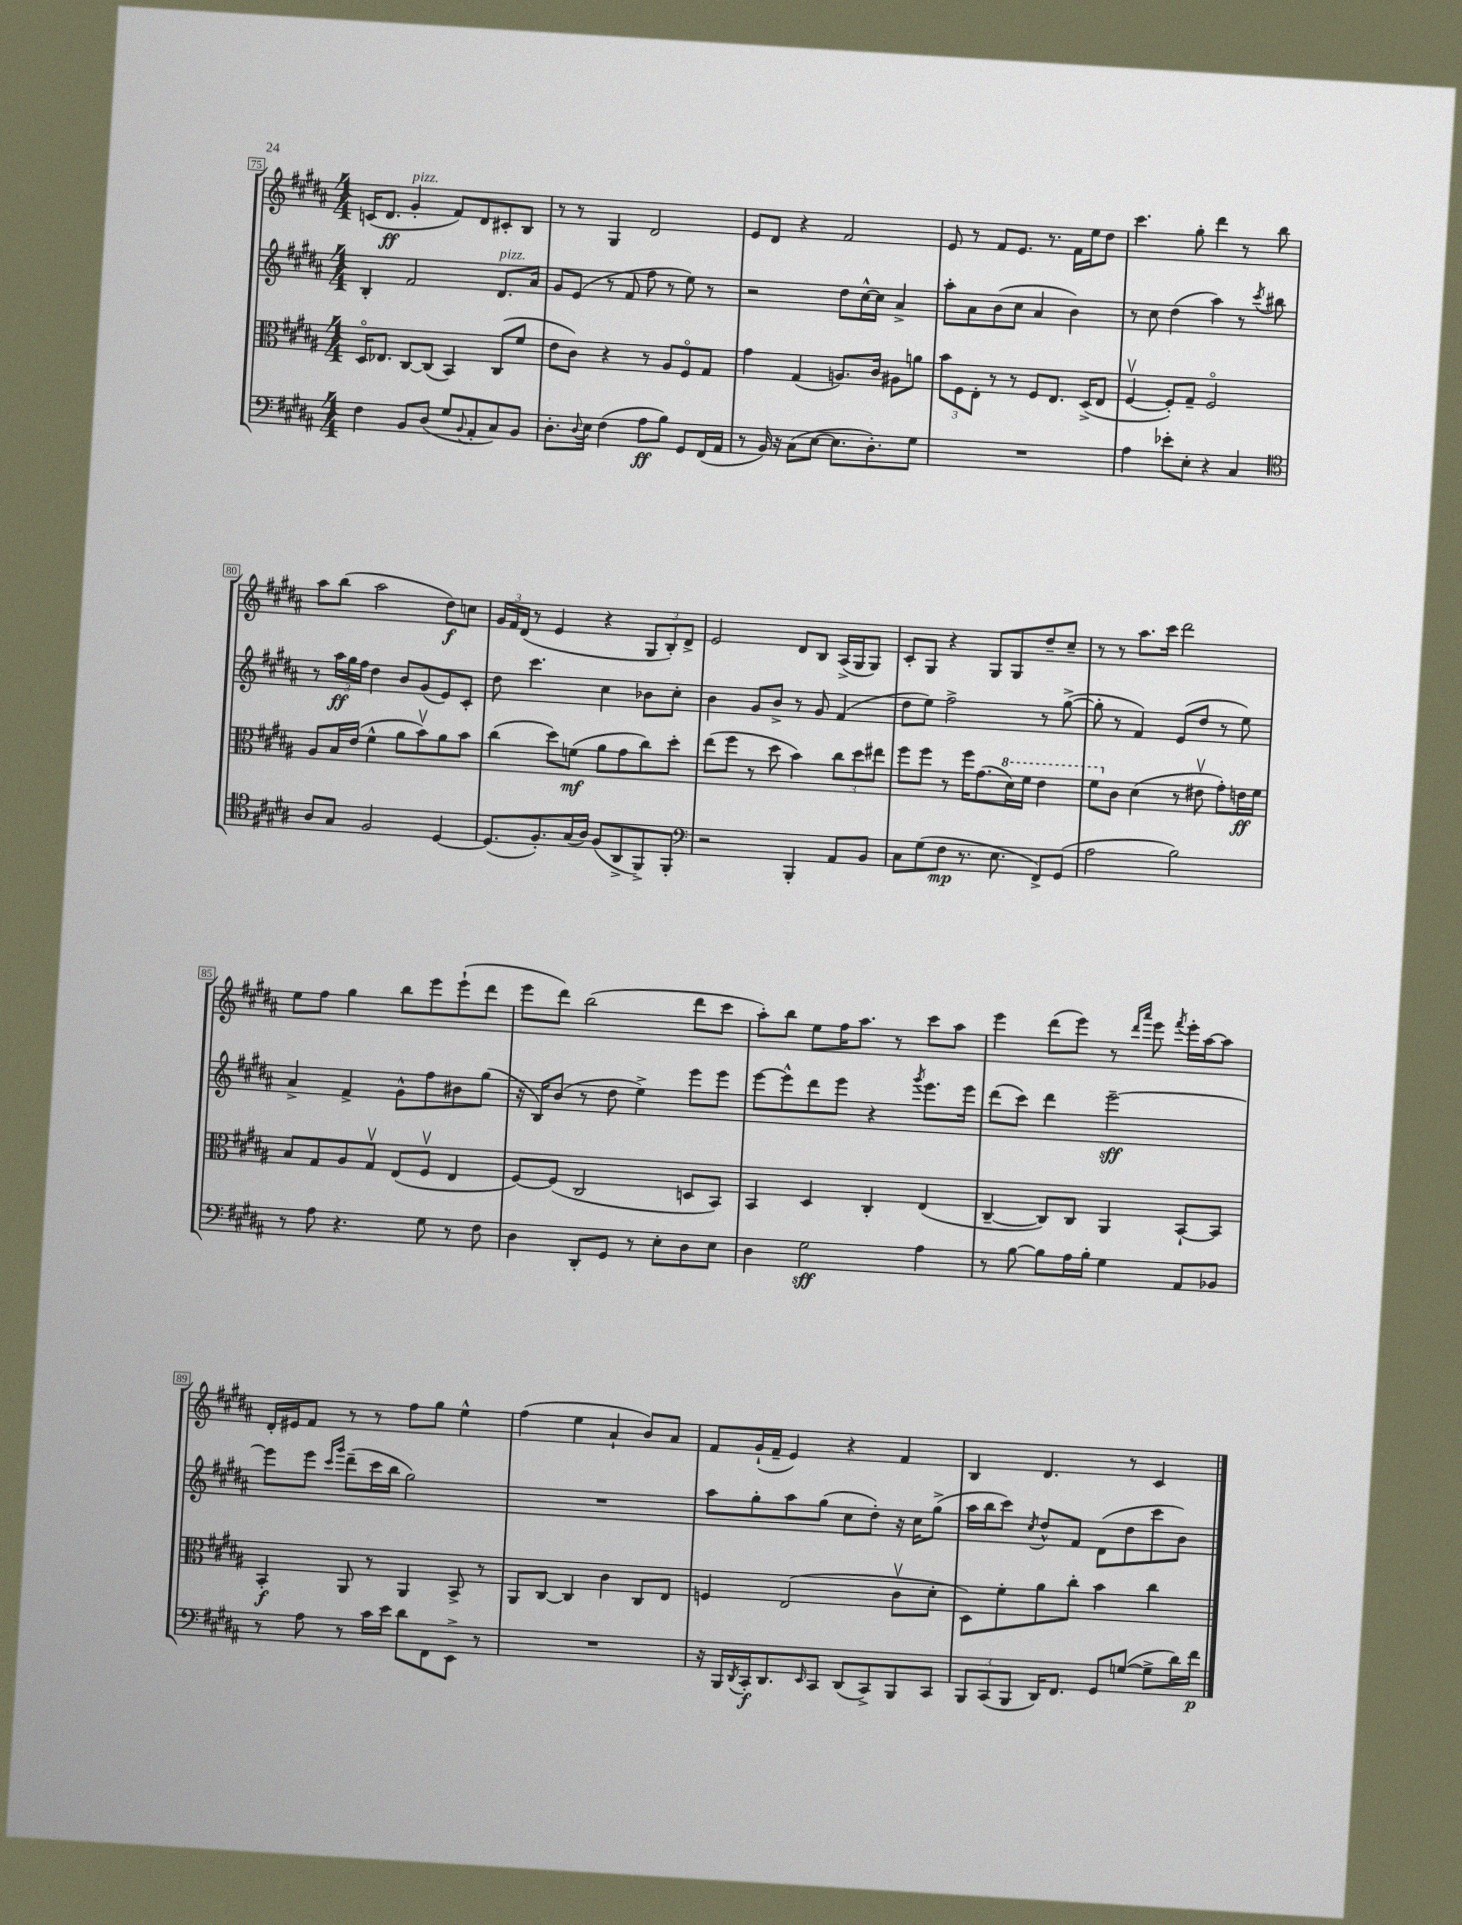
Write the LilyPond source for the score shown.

<<
\new StaffGroup <<
\new Staff = "s0" {
    \clef treble \key b \major \numericTimeSignature \time 4/4
    c'16( dis'8.\ff gis'4-.^\markup { \italic "pizz." } fis'8) dis'8 cis'8-. b8 |
    r8 r8 gis4 dis'2 |
    e'8 dis'8 r4 fis'2 |
    e'8 r8 fis'8 e'8. r8. fis'16 e''16 dis''8 |
    cis'''4. gis''8-. dis'''4 r8 b''8 |
    ais''8 b''8( ais''2 dis''8\f) c''8 |
    \tuplet 3/2 { gis'16 fis'16 dis'16( } r8 e'4 r4 \tuplet 3/2 { gis8 b8-.) dis'8-> } |
    e'2 dis'8 b8 ais16->( gis16 gis8) |
    cis'8-. gis8 r4 gis8 gis8 dis''8-- cis''8-- |
    r8 r8 ais''8. cis'''16 dis'''2 |
    e''8 fis''8 gis''4 b''8 e'''8 e'''8-!( dis'''8 |
    e'''8 dis'''8) b''2( dis'''8 cis'''8 |
    ais''8-.) b''8 e''8 fis''16 ais''8. r8 cis'''8 ais''8 |
    e'''4 dis'''8( e'''8) r8 \grace { dis'''16 ais'''16 } e'''8 \acciaccatura { fis'''8 } e'''16-. ais''16~ ais''8 |
    dis'16-. eis'16 fis'8 r8 r8 fis''8 gis''8 e''4-^ |
    fis''4( e''4 ais'4-! b'8) ais'8 |
    fis'8 gis'16-!( fis'16-- e'4) r4 fis'4 |
    b4 dis'4. r8 cis'4 \bar "|." |
}
\new Staff = "s1" {
    \clef treble \key b \major \numericTimeSignature \time 4/4
    b4-. fis'2 dis'8.^\markup { \italic "pizz." } ais'16 |
    gis'8 e'8( r8 fis'8 fis''8 r8 e''8) r8 |
    r2 dis''8 cis''16~-^ cis''16 ais'4-> |
    ais''8-. ais'8 b'8( cis''8 ais'4 b'4) |
    r8 cis''8 dis''4( ais''4) r8 \acciaccatura { cis'''8 } bis''8 |
    r8 \tuplet 3/2 { ais''16\ff gis''16 fis''16 } dis''4 b'8 gis'8( e'8) cis'8-. |
    dis''8 cis'''4. cis''4 bes'8 cis''8-. |
    b'4 gis'8 b'8-> r8 gis'8 fis'4( |
    dis''8 e''8) fis''2-> r8 gis''8~->( |
    gis''8-. r8 fis'4) e'8( dis''8 r8 e''8) |
    ais'4-> fis'4-> gis'8-^ fis''8 bis'8 gis''8( |
    r16 b16) b'8( r8 dis''8 e''4->) e'''8 e'''8 |
    e'''8~ e'''8-^ dis'''8 e'''8 r4 \acciaccatura { gis'''8 } e'''8. e'''16 |
    dis'''8( cis'''8) dis'''4 e'''2~--\sff |
    e'''8 e'''8 \grace { cis'''16 gis'''16 } dis'''8--( cis'''16 b''16 gis''2) |
    R1 |
    ais''8 gis''8-. ais''8 gis''8( cis''8 dis''8-.) r16 cis''16 gis''8->( |
    ais''16 b''16 cis'''8) \acciaccatura { cis''8 } dis''8-^ fis'8 dis'8( dis''8 cis'''8 b'8) \bar "|." |
}
\new Staff = "s2" {
    \clef alto \key b \major \numericTimeSignature \time 4/4
    dis16\flageolet ees8. cis8~ cis8( b,4) cis8( fis'8 |
    e'8 cis'8) r4 r8 ais8 fis8\flageolet gis8 |
    gis'4 gis4( a8.) cis'16 ais8 a'8 |
    \tuplet 3/2 { b'8 fis8 e8-. } r8 r8 fis8 e8. dis16->( e8 |
    fis4~\upbow fis8-.) gis8-- fis2\flageolet |
    ais8 b16 e'16( fis'4-^ ais'8 b'8\upbow) ais'8 b'8 |
    cis''4( dis''8) f'8\mf( ais'8 gis'8 cis''8) dis''8-. |
    e''8( fis''8 r8 dis''8 b'4) \tuplet 3/2 { cis''8 dis''8 eis''8 } |
    fis''8 fis''8 r8 fis''16 gis'8.( \ottava #1 dis''16) fis''16 e''4 |
    fis''8 \ottava #0 cis'8 dis'4( r8 eis'8\upbow gis'8-.) e'16\ff fis'16 |
    b8 gis8 ais8 gis8\upbow e8( fis8\upbow e4 |
    fis8~) fis8( cis2 d8 b,8) |
    b,4 dis4 cis4-. e4( |
    cis4~-- cis8) cis8 ais,4 b,8~-! b,8 |
    b,4-.\f ais,8 r8 ais,4 b,8-> r8 |
    ais,8 cis8~ cis4 cis'4 cis8 e8 |
    f4 e2( cis'8\upbow dis'8-. |
    dis8) fis'8-. ais'8 cis''8-. b'4 cis''4 \bar "|." |
}
\new Staff = "s3" {
    \clef bass \key b \major \numericTimeSignature \time 4/4
    fis4 b,8 dis8( gis8 \appoggiatura { b,8 } ais,8-. cis8) b,8 |
    dis8.-. \appoggiatura { dis8 } e16 fis4( ais8\ff b8) gis,8 fis,16( ais,16 |
    r8 b,16) r16 cis8( e8~ e8. dis8.-.) gis8 |
    R1 |
    ais4 ees'8-. e8-. r4 cis4 |
    \clef tenor ais8 gis8 fis2 dis4~ |
    dis8.( fis8.-.) gis16( ais16) fis8( ais,8-> fis,8->) fis,8-. |
    \clef bass r2 b,,4-. ais,8 b,8 |
    cis8 gis8( fis8\mp r8. e8. fis,8->) gis,8( |
    ais2 b2) |
    r8 ais8 r4. gis8 r8 fis8 |
    dis4 dis,8-. gis,8 r8 e8-. dis8 e8 |
    dis4 gis2\sff ais4 |
    r8 b8~ b8 ais16 b16-. gis4 ais,8 bes,8 |
    r8 ais8 r8 cis'16 e'16 dis'8 fis,8 e,8-> r8 |
    R1 |
    r16 b,,16 \acciaccatura { dis,8 } cis,16-.\f dis,8. \grace { e,16 } cis,8 dis,8( cis,8->) b,,8 cis,8 |
    \tuplet 3/2 { b,,8 cis,8( b,,8 } dis,16) fis,8. gis,8 g8~( g8-> dis'16) fis'16\p \bar "|." |
}
>>
>>
\layout { \context { \Score currentBarNumber = #75 \override BarNumber.stencil = #(make-stencil-boxer 0.1 0.3 ly:text-interface::print) } }
